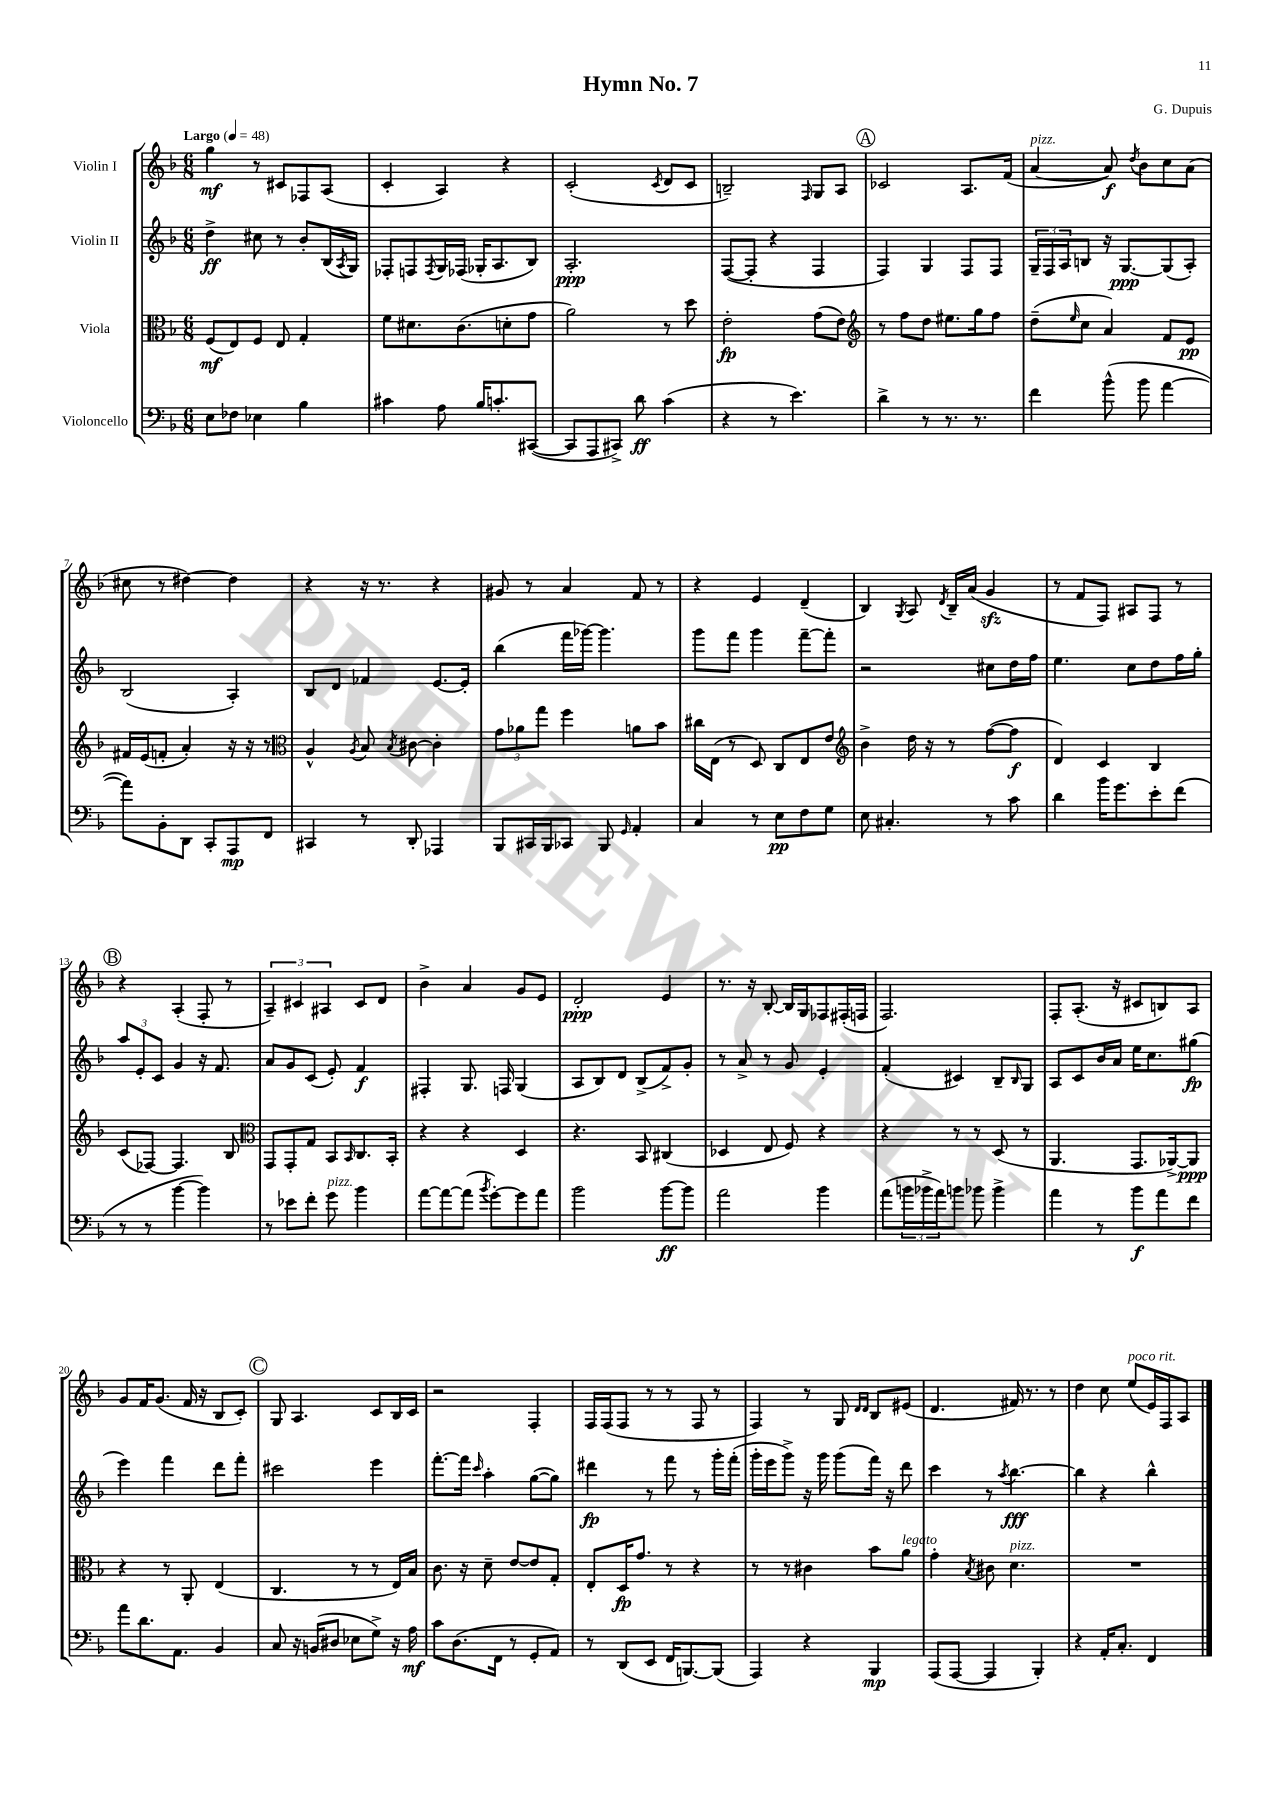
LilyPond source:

\header { title = "Hymn No. 7" composer = "G. Dupuis" }
<<
\new StaffGroup <<
\new Staff = "s0" \with { instrumentName = "Violin I" } {
    \clef treble \key f \major \numericTimeSignature \time 6/8 \tempo "Largo" 4 = 48
    g''4\mf r8 cis'8 fes8 a8( |
    c'4-. a4) r4 |
    c'2-.( \acciaccatura { c'8 } d'8 c'8 |
    b2--) \grace { f16 } g8 a8 |
    \mark \markup { \circle "A" } ces'2 a8. f'16( |
    a'4~^\markup { \italic "pizz." } a'8\f) \acciaccatura { d''8 } bes'8 c''8 a'8( |
    cis''8 r8 dis''4~) dis''4 |
    r4 r16 r8. r4 |
    gis'8 r8 a'4 f'8 r8 |
    r4 e'4 d'4--( |
    bes4) \acciaccatura { g8 } a8 \acciaccatura { d'8 } bes16-- a'16( g'4\sfz |
    r8 f'8 f8) ais8 f8 r8 |
    \mark \markup { \circle "B" } r4 a4-.( f8-. r8 |
    \tuplet 3/2 { a4--) cis'4 ais4 } cis'8 d'8 |
    bes'4-> a'4 g'8 e'8 |
    d'2-.\ppp e'4 |
    r8. r16 bes8~-. bes16 g16 fes8 fis16-.( f16 |
    f2.) |
    f8-. a8.-.( r16 cis'8 b8) a8 |
    g'8 f'16 g'8.( f'16 r16 bes8 c'8-.) |
    \mark \markup { \circle "C" } g8 a4. c'8 bes16 c'16 |
    r2 f4-. |
    f16 f16( f8 r8 r8 f8 r8 |
    f4) r8 g8 \grace { d'16 d'16 } bes8 eis'8( |
    d'4. fis'16) r8. r8 |
    d''4 c''8 e''8^\markup { \italic "poco rit." }( e'16) f16 a8 \bar "|." |
}
\new Staff = "s1" \with { instrumentName = "Violin II" } {
    \clef treble \key f \major \numericTimeSignature \time 6/8
    d''4->\ff cis''8 r8 bes'8-. bes16( \acciaccatura { a8 } g16) |
    fes8-. f8 \acciaccatura { f8 } g16 fes16( ges16-. a8. bes8) |
    a2.-.\ppp |
    f8~( f8-. r4 f4 |
    \mark \markup { \circle "A" } f4) g4 f8 f8 |
    \tuplet 3/2 { g16-- f16 a16 } b8 r16 g8.~\ppp g8( a8-.) |
    bes2( a4-.) |
    bes8 d'8 fes'4 e'8.~ e'16-. |
    bes''4( f'''16 ges'''16~) ges'''4. |
    g'''8 f'''8 g'''4 f'''8~-- f'''8-. |
    r2 cis''8 d''16 f''16 |
    e''4. c''8 d''8 f''16 g''16-. |
    \mark \markup { \circle "B" } \tuplet 3/2 { a''8 e'8-. c'8 } g'4 r16 f'8. |
    a'8 g'8 c'8( e'8-.) f'4\f |
    fis4-. g8. f16 g4( |
    a8 bes8) d'8 bes8->( f'8->) g'8-. |
    r8 a'8-> r8 g'8 e'4-. |
    f'4-.( cis'4) bes8-- \grace { bes16 } g8 |
    a8 c'8 bes'16 a'16 e''16 c''8. gis''8\fp( |
    e'''4) f'''4 d'''8 f'''8-. |
    \mark \markup { \circle "C" } cis'''2 e'''4 |
    f'''8.~-. f'''16 \grace { c'''16 } a''4-. g''8~( g''8) |
    dis'''4\fp r8 f'''8 r8 g'''16-. f'''16-.( |
    g'''16-. e'''16 g'''8->) r16 g'''16 g'''8( f'''16) r16 d'''8 |
    c'''4 r8 \acciaccatura { a''8 } bes''4.~\fff |
    bes''4 r4 bes''4-^ \bar "|." |
}
\new Staff = "s2" \with { instrumentName = "Viola" } {
    \clef alto \key f \major \numericTimeSignature \time 6/8
    f8\mf( e8) f8 e8 g4-. |
    f'8 dis'8. c'8.( d'8-. g'8 |
    a'2) r8 d''8 |
    e'2-.\fp g'8( e'8) |
    \mark \markup { \circle "A" } \clef treble r8 f''8 d''8 eis''8. g''16 f''8 |
    d''8--( \grace { e''16 } c''8 a'4) f'8 e'8\pp |
    fis'16 e'16( f'8-. a'4-.) r16 r16 r8 |
    \clef alto a4-^ \acciaccatura { a8 } bes8 \acciaccatura { bes8 } cis'8~ cis'4-. |
    \tuplet 3/2 { g'8 aes'8 g''8 } f''4 a'8 bes'8 |
    cis''16 e16( r8 d8) c8 e8 e'8 |
    \clef treble bes'4-> d''16 r16 r8 f''8~( f''8\f |
    d'4) c'4 bes4 |
    \mark \markup { \circle "B" } c'8( fes8~) fes4. bes8 |
    \clef alto g,8 g,8-. g8 bes,8 \grace { bes,16 } c8. bes,16-. |
    r4 r4 d4 |
    r4. bes,8 cis4( |
    des4 e8 f8) r4 |
    r4 r8 r8 d8( r8 |
    a,4. g,8. aes,16~->) aes,8\ppp |
    r4 r8 a,8-. e4( |
    \mark \markup { \circle "C" } c4. r8 r8 e16) bes16 |
    c'8. r16 d'8-- e'8~ e'8 g8-. |
    e8-. d16\fp g'8. r8 r4 |
    r8 r8 cis'4 bes'8 a'8^\markup { \italic "legato" } |
    g'4-. \acciaccatura { bes8 } cis'8 d'4.^\markup { \italic "pizz." } |
    R2. \bar "|." |
}
\new Staff = "s3" \with { instrumentName = "Violoncello" } {
    \clef bass \key f \major \numericTimeSignature \time 6/8
    e8 fes8 ees4 bes4 |
    cis'4 a8 bes16 c'8.-. cis,8~( |
    cis,8 a,,8 cis,8->) d'8\ff c'4( |
    r4 r8 e'4.) |
    \mark \markup { \circle "A" } d'4-> r8 r8. r8. |
    f'4 bes'8-^( bes'8 a'4~ |
    a'8) bes,8-. d,8 c,8-. a,,8\mp f,8 |
    cis,4 r8 d,8-. aes,,4 |
    bes,,8 cis,16 bes,,16 ces,8 bes,,8 \grace { g,16 } a,4-. |
    c4 r8 e8\pp f8 g8 |
    e8 cis4.-. r8 c'8 |
    d'4 bes'16 g'8. e'8-. f'8( |
    \mark \markup { \circle "B" } r8 r8 bes'4~ bes'4) |
    r8 ees'8 f'8-. g'8^\markup { \italic "pizz." } bes'4 |
    a'8~ a'8~ a'8( \acciaccatura { bes'8 } g'8~-.) g'8 a'8 |
    bes'2 bes'8~\ff bes'8 |
    a'2 bes'4 |
    a'8( \tuplet 3/2 { b'16 bes'16-> a'16) } b'8 bes'8 bes'4-> |
    a'4 r8 bes'8\f a'8 f'8 |
    a'8 d'8. a,8. bes,4 |
    \mark \markup { \circle "C" } c8 r16 b,16( dis8 ees8 g8->) r16 a16\mf |
    c'8 d8.( f,16 r8 g,8-. a,8) |
    r8 d,8( e,8 f,16 b,,8.~) b,,8( |
    a,,4) r4 bes,,4\mp |
    a,,8( a,,8~ a,,4 bes,,4-.) |
    r4 a,16-. c8.-. f,4 \bar "|." |
}
>>
>>
